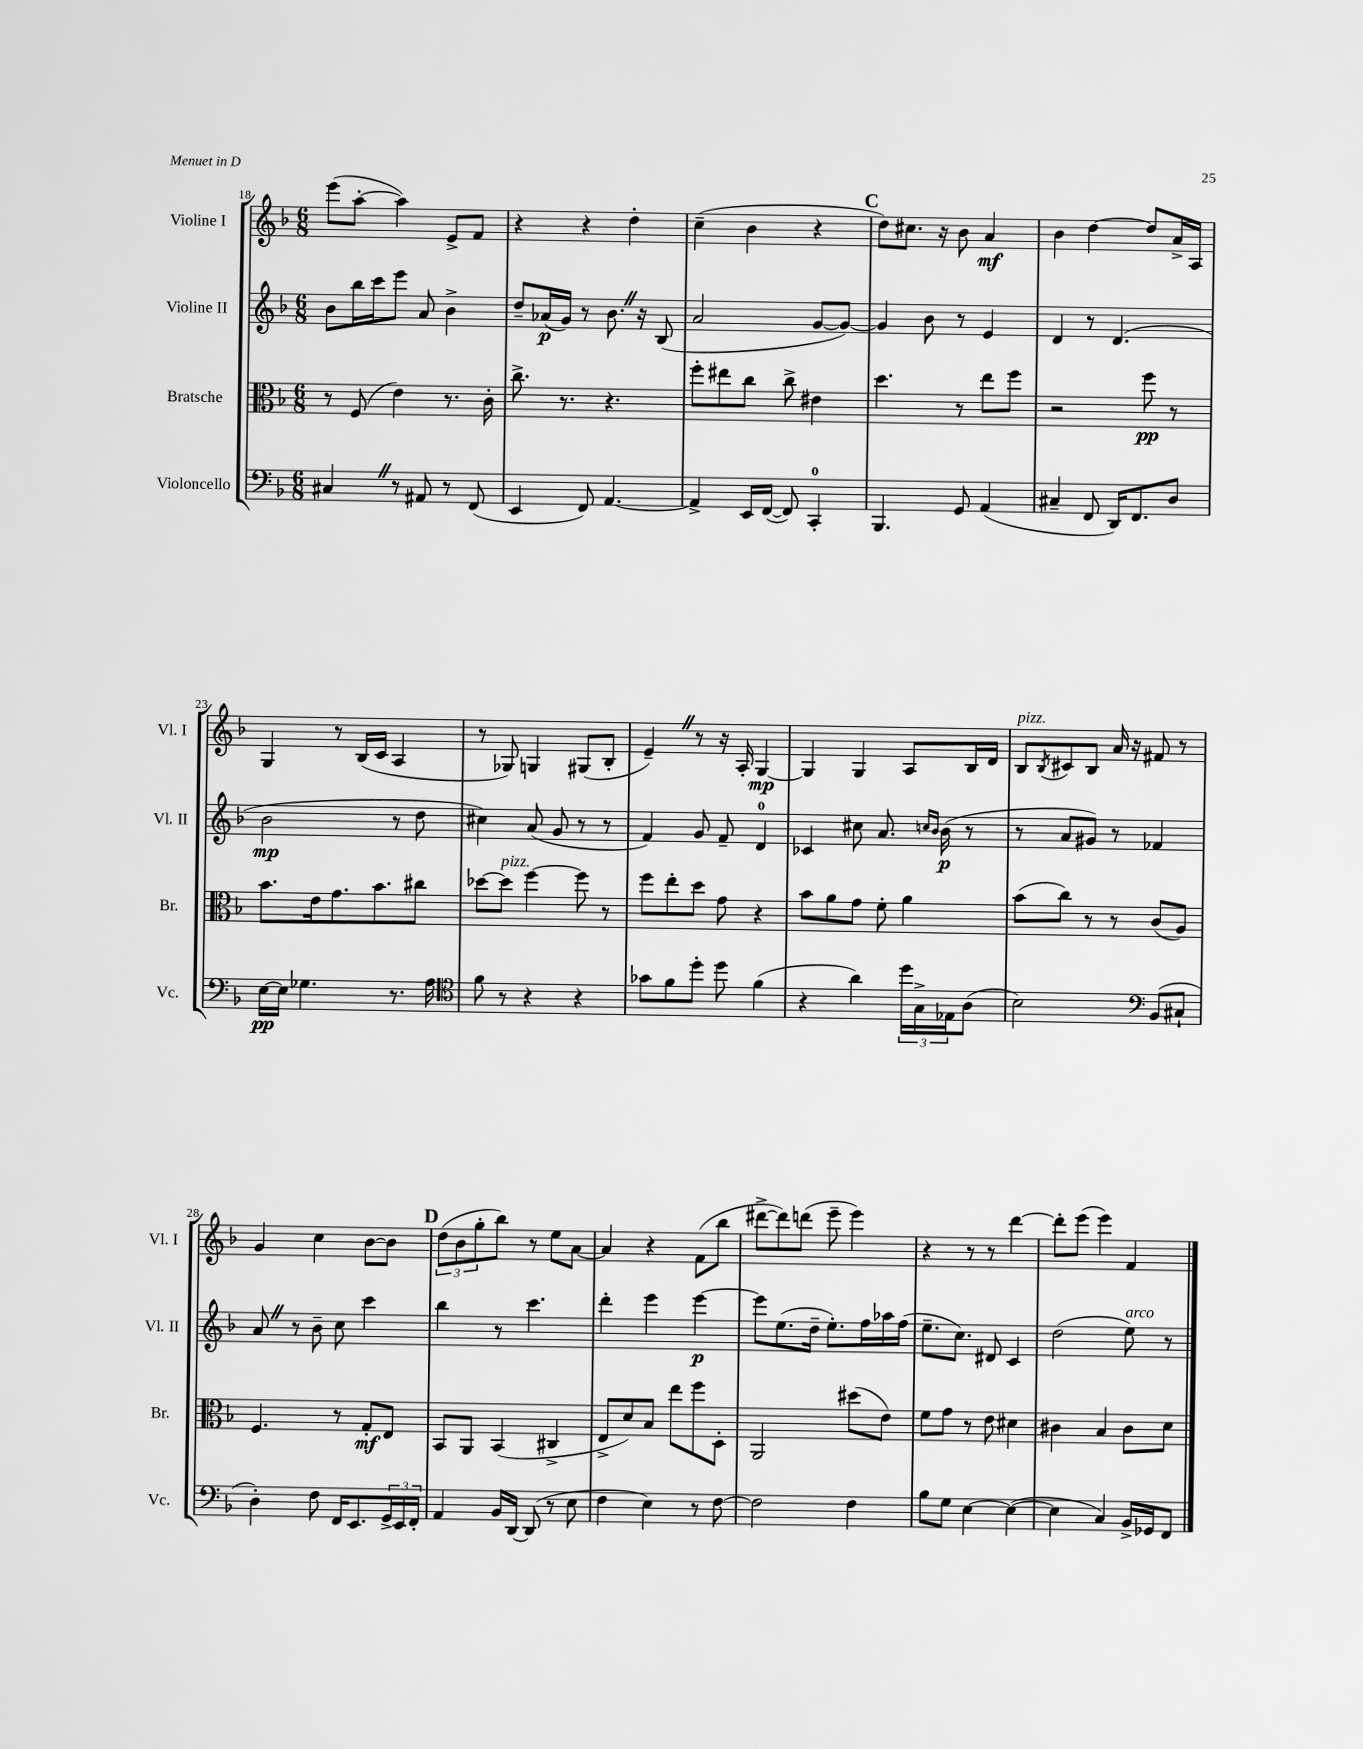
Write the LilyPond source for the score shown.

<<
\new StaffGroup <<
\new Staff = "s0" \with { instrumentName = "Violine I" shortInstrumentName = "Vl. I" } {
    \clef treble \key f \major \numericTimeSignature \time 6/8
    e'''8( a''8~-. a''4) e'8-> f'8 |
    r4 r4 d''4-. |
    c''4--( bes'4 r4 |
    \mark \markup { \bold "C" } d''8) cis''8. r16 bes'8 a'4\mf |
    bes'4 d''4~ d''8 a'16-> a16 |
    g4 r8 bes16( c'16 a4 |
    r8 ges8) g4 gis8( bes8-. |
    e'4--) \once \override BreathingSign.text = \markup { \musicglyph "scripts.caesura.straight" } \breathe r8 r16 a16-. g4~\mp |
    g4 g4 a8 bes16 d'16 |
    bes8^\markup { \italic "pizz." } \acciaccatura { bes8 } cis'8 bes8 a'16 r16 fis'8 r8 |
    g'4 c''4 bes'8~ bes'8 |
    \mark \markup { \bold "D" } \tuplet 3/2 { d''8( bes'8 g''8-. } bes''8) r8 e''8 a'8~ |
    a'4 r4 f'8( bes''8 |
    dis'''8~-> dis'''8) d'''8( e'''8-- e'''4) |
    r4 r8 r8 d'''4~ |
    d'''8-. e'''8( e'''4) f'4 \bar "|." |
}
\new Staff = "s1" \with { instrumentName = "Violine II" shortInstrumentName = "Vl. II" } {
    \clef treble \key f \major \numericTimeSignature \time 6/8
    bes'8 bes''16 c'''16 e'''8 a'8 bes'4-> |
    d''8-- aes'16\p( g'16) r8 bes'8. \once \override BreathingSign.text = \markup { \musicglyph "scripts.caesura.straight" } \breathe r16 bes8( |
    a'2 g'8~ g'8~) |
    \mark \markup { \bold "C" } g'4 bes'8 r8 e'4 |
    d'4 r8 d'4.( |
    bes'2\mp r8 d''8 |
    cis''4) a'8( g'8 r8 r8 |
    f'4) g'8 f'8-- d'4-0 |
    ces'4 cis''8 a'8. \grace { c''16 bes'16 } bes'16\p( r8 |
    r8 a'8 gis'8) r8 fes'4 |
    a'8 \once \override BreathingSign.text = \markup { \musicglyph "scripts.caesura.straight" } \breathe r8 bes'8-- c''8 c'''4 |
    \mark \markup { \bold "D" } bes''4 r8 c'''4. |
    d'''4-. e'''4 e'''4~\p |
    e'''8 e''8.( d''16-- e''8.-.) f''16 aes''16 f''16( |
    e''8.-- c''8.) dis'8 c'4 |
    d''2( e''8^\markup { \italic "arco" }) r8 \bar "|." |
}
\new Staff = "s2" \with { instrumentName = "Bratsche" shortInstrumentName = "Br." } {
    \clef alto \key f \major \numericTimeSignature \time 6/8
    r8 f8( e'4) r8. c'16-. |
    c''8.-> r8. r4. |
    f''8-. eis''8 c''8 c''8-> eis'4 |
    \mark \markup { \bold "C" } d''4. r8 e''8 f''8 |
    r2 f''8\pp r8 |
    bes'8. e'16 g'8. bes'8. cis''8 |
    des''8~ des''8^\markup { \italic "pizz." } f''4~ f''8 r8 |
    f''8 e''8-. d''8 g'8 r4 |
    bes'8 a'8 g'8 f'8-. a'4 |
    bes'8( c''8) r8 r8 c'8( a8) |
    f4. r8 g8-.\mf e8 |
    \mark \markup { \bold "D" } bes,8 a,8 bes,4( cis4-> |
    e8-> d'8) bes8 e''8 f''8 d8-. |
    a,2 dis''8( e'8) |
    f'8 g'8 r8 e'8 dis'4 |
    cis'4 bes4 cis'8 d'8 \bar "|." |
}
\new Staff = "s3" \with { instrumentName = "Violoncello" shortInstrumentName = "Vc." } {
    \clef bass \key f \major \numericTimeSignature \time 6/8
    cis4 \once \override BreathingSign.text = \markup { \musicglyph "scripts.caesura.straight" } \breathe r8 ais,8 r8 f,8( |
    e,4 f,8) a,4.~ |
    a,4-> e,16 f,16~( f,8) c,4-0-. |
    \mark \markup { \bold "C" } bes,,4. g,8 a,4( |
    cis4-- f,8 d,16) f,8. d8 |
    e16~\pp e16 ges4. r8. a16 |
    \clef tenor f'8 r8 r4 r4 |
    ges'8 f'8 d''8-. d''8 f'4( |
    r4 a'4) \tuplet 3/2 { d''16 g16-> ees16 } a8( |
    bes2) \clef bass bes,8( cis8-! |
    d4-.) f8 f,16 e,8. \tuplet 3/2 { g,16-> e,16 f,16-. } |
    \mark \markup { \bold "D" } a,4 bes,16 d,16~ d,8( r8 e8 |
    f4 e4) r8 f8~ |
    f2 f4 |
    bes8 g8 e4~ e4~( |
    e4 c4) bes,16-> ges,16 f,8 \bar "|." |
}
>>
>>
\layout { \context { \Score currentBarNumber = #18 } }
